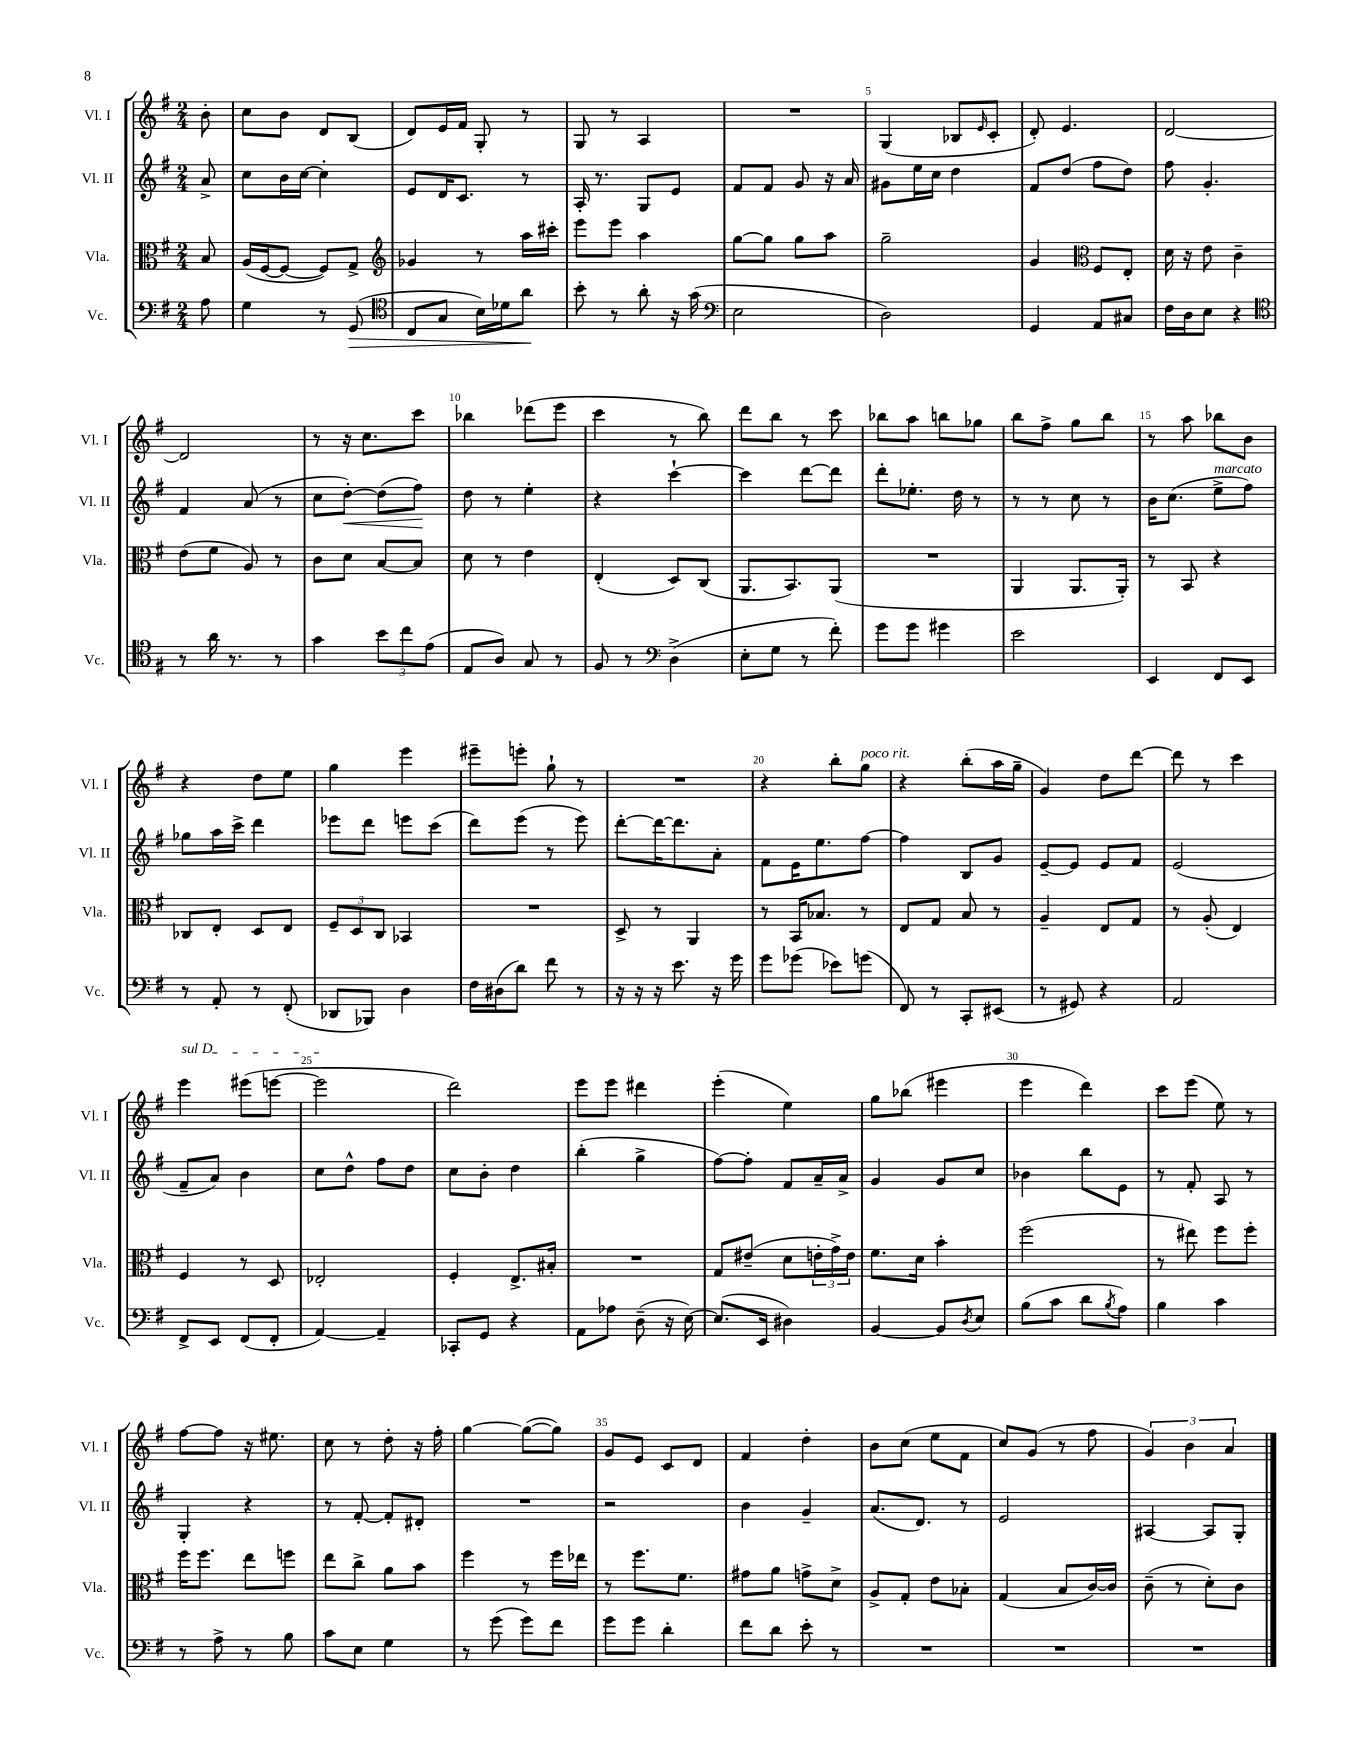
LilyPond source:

<<
\new StaffGroup <<
\new Staff = "s0" \with { instrumentName = "Vl. I" shortInstrumentName = "Vl. I" } {
    \clef treble \key g \major \numericTimeSignature \time 2/4 \partial 8
    b'8-. |
    c''8 b'8 d'8 b8( |
    d'8) e'16 fis'16 g8-. r8 |
    g8 r8 a4 |
    R2 |
    g4( bes8 \grace { e'16 } c'8-. |
    d'8-.) e'4. |
    d'2~ |
    d'2 |
    r8 r16 c''8. c'''8 |
    bes''4 des'''8( e'''8 |
    c'''4 r8 b''8) |
    d'''8 b''8 r8 c'''8 |
    bes''8 a''8 b''8 ges''8 |
    b''8 fis''8-> g''8 b''8 |
    r8 a''8 bes''8 b'8 |
    r4 d''8 e''8 |
    g''4 e'''4 |
    eis'''8-- e'''8-. g''8-! r8 |
    R2 |
    r4 b''8-. g''8^\markup { \italic "poco rit." } |
    r4 b''8-.( a''16 g''16-- |
    g'4) d''8 d'''8~ |
    d'''8 r8 c'''4 |
    \once \override TextSpanner.bound-details.left.text = \markup { \italic "sul D" } e'''4\startTextSpan eis'''8( e'''8~ |
    e'''2\stopTextSpan |
    d'''2) |
    e'''8 e'''8 dis'''4 |
    e'''4-.( e''4) |
    g''8 bes''8( eis'''4 |
    e'''4 d'''4) |
    c'''8 e'''8( e''8) r8 |
    fis''8~ fis''8 r16 eis''8. |
    c''8 r8 d''8-. r16 fis''16-. |
    g''4~ g''8~( g''8) |
    g'8 e'8 c'8 d'8 |
    fis'4 d''4-. |
    b'8 c''8( e''8 fis'8 |
    c''8) g'8( r8 fis''8 |
    \tuplet 3/2 { g'4) b'4 a'4 } \bar "|." |
}
\new Staff = "s1" \with { instrumentName = "Vl. II" shortInstrumentName = "Vl. II" } {
    \clef treble \key g \major \numericTimeSignature \time 2/4 \partial 8
    a'8-> |
    c''8 b'16 c''16~ c''4-. |
    e'8 d'16 c'8. r8 |
    a16-. r8. g8 e'8 |
    fis'8 fis'8 g'8 r16 a'16 |
    gis'8 e''16 c''16 d''4 |
    fis'8 d''8( fis''8 d''8) |
    fis''8 g'4.-. |
    fis'4 a'8( r8 |
    c''8 d''8~-.\<) d''8( fis''8\!) |
    d''8 r8 e''4-. |
    r4 c'''4~-! |
    c'''4 d'''8~ d'''8 |
    d'''8-. ees''8.-. d''16 r8 |
    r8 r8 c''8 r8 |
    b'16 c''8.( e''8->^\markup { \italic "marcato" } fis''8) |
    ges''8 a''16 c'''16-> d'''4 |
    ees'''8 d'''8 e'''8 c'''8( |
    d'''8) e'''8( r8 e'''8) |
    d'''8~-. d'''16~ d'''8. a'8-. |
    fis'8 e'16 e''8. fis''8~ |
    fis''4 b8 g'8 |
    e'8~-- e'8 e'8 fis'8 |
    e'2( |
    fis'8-- a'8) b'4 |
    c''8 d''8-^ fis''8 d''8 |
    c''8 b'8-. d''4 |
    b''4-.( g''4-> |
    fis''8~) fis''8-. fis'8 a'16-- a'16-> |
    g'4 g'8 c''8 |
    bes'4 b''8 e'8 |
    r8 fis'8-. a8 r8 |
    g4-. r4 |
    r8 fis'8~-. fis'8-. dis'8-. |
    R2 |
    r2 |
    b'4 g'4-- |
    a'8.( d'8.) r8 |
    e'2 |
    ais4~ ais8 g8-. \bar "|." |
}
\new Staff = "s2" \with { instrumentName = "Vla." shortInstrumentName = "Vla." } {
    \clef alto \key g \major \numericTimeSignature \time 2/4 \partial 8
    b8 |
    a16( fis16~ fis8~ fis8) g8-> |
    \clef treble ges'4 r8 a''16 cis'''16-. |
    e'''8 e'''8 a''4 |
    g''8~ g''8 g''8 a''8 |
    g''2-- |
    g'4 \clef alto fis8 e8-. |
    d'16 r16 e'8 c'4-- |
    e'8( fis'8 a8) r8 |
    c'8 d'8 b8~ b8 |
    d'8 r8 e'4 |
    e4-.( d8) c8( |
    a,8. b,8.) a,8( |
    R2 |
    a,4 a,8. a,16-.) |
    r8 b,8 r4 |
    ces8 e8-. d8 e8 |
    \tuplet 3/2 { fis8-- d8 c8 } bes,4 |
    R2 |
    d8-> r8 a,4 |
    r8 b,16 bes8. r8 |
    e8 g8 b8 r8 |
    a4-- e8 g8 |
    r8 a8-.( e4) |
    fis4 r8 d8 |
    ees2-. |
    fis4-. e8.-> bis16-. |
    R2 |
    g8 eis'8--( d'8 \tuplet 3/2 { e'16-. g'16->) e'16 } |
    fis'8. d'16 b'4-. |
    fis''2( |
    r8 eis''8) fis''8 fis''8-. |
    fis''16 fis''8. e''8 f''8 |
    e''8 c''8-> a'8 b'8 |
    fis''4 r8 fis''16 ees''16 |
    r8 fis''8. fis'8. |
    gis'8 a'8 g'8-> d'8-> |
    a8-> g8-. e'8 bes8-. |
    g4( b8 c'16~) c'16 |
    c'8--( r8 d'8-.) c'8 \bar "|." |
}
\new Staff = "s3" \with { instrumentName = "Vc." shortInstrumentName = "Vc." } {
    \clef bass \key g \major \numericTimeSignature \time 2/4 \partial 8
    a8 |
    g4 r8 g,8\>( |
    \clef tenor c8 g8 b16) des'16 a'8\! |
    b'8-. r8 a'8-. r16 g'16( |
    \clef bass e2 |
    d2) |
    g,4 a,8 cis8 |
    fis16 d16 e8 r4 |
    \clef tenor r8 a'16 r8. r8 |
    g'4 \tuplet 3/2 { b'8 c''8 e'8( } |
    e8 a8) g8 r8 |
    fis8 r8 \clef bass d4->( |
    e8-. g8 r8 fis'8-.) |
    g'8 g'8 gis'4 |
    e'2 |
    e,4 fis,8 e,8 |
    r8 a,8-. r8 fis,8-.( |
    des,8 bes,,8) d4 |
    fis16 dis16( d'8) fis'8 r8 |
    r16 r16 r16 e'8. r16 g'16 |
    g'8 ges'8( ees'8) g'8( |
    fis,8) r8 c,8-. eis,8( |
    r8 gis,8) r4 |
    a,2 |
    fis,8-> e,8 fis,8( fis,8-. |
    a,4~) a,4-- |
    ces,8-. g,8 r4 |
    a,8 aes8 d8--( r16 e16~) |
    e8.( e,16 dis4) |
    b,4~ b,8 \acciaccatura { d8 } e8 |
    b8( c'8 d'8 \acciaccatura { b8 } a8) |
    b4 c'4 |
    r8 a8-> r8 b8 |
    c'8 e8 g4 |
    r8 g'8( g'8) fis'8 |
    g'8 g'8 d'4-. |
    fis'8 d'8 e'8-. r8 |
    R2 |
    R2 |
    R2 \bar "|." |
}
>>
>>
\layout { \context { \Score \override BarNumber.break-visibility = ##(#f #t #t) barNumberVisibility = #(every-nth-bar-number-visible 5) } }
